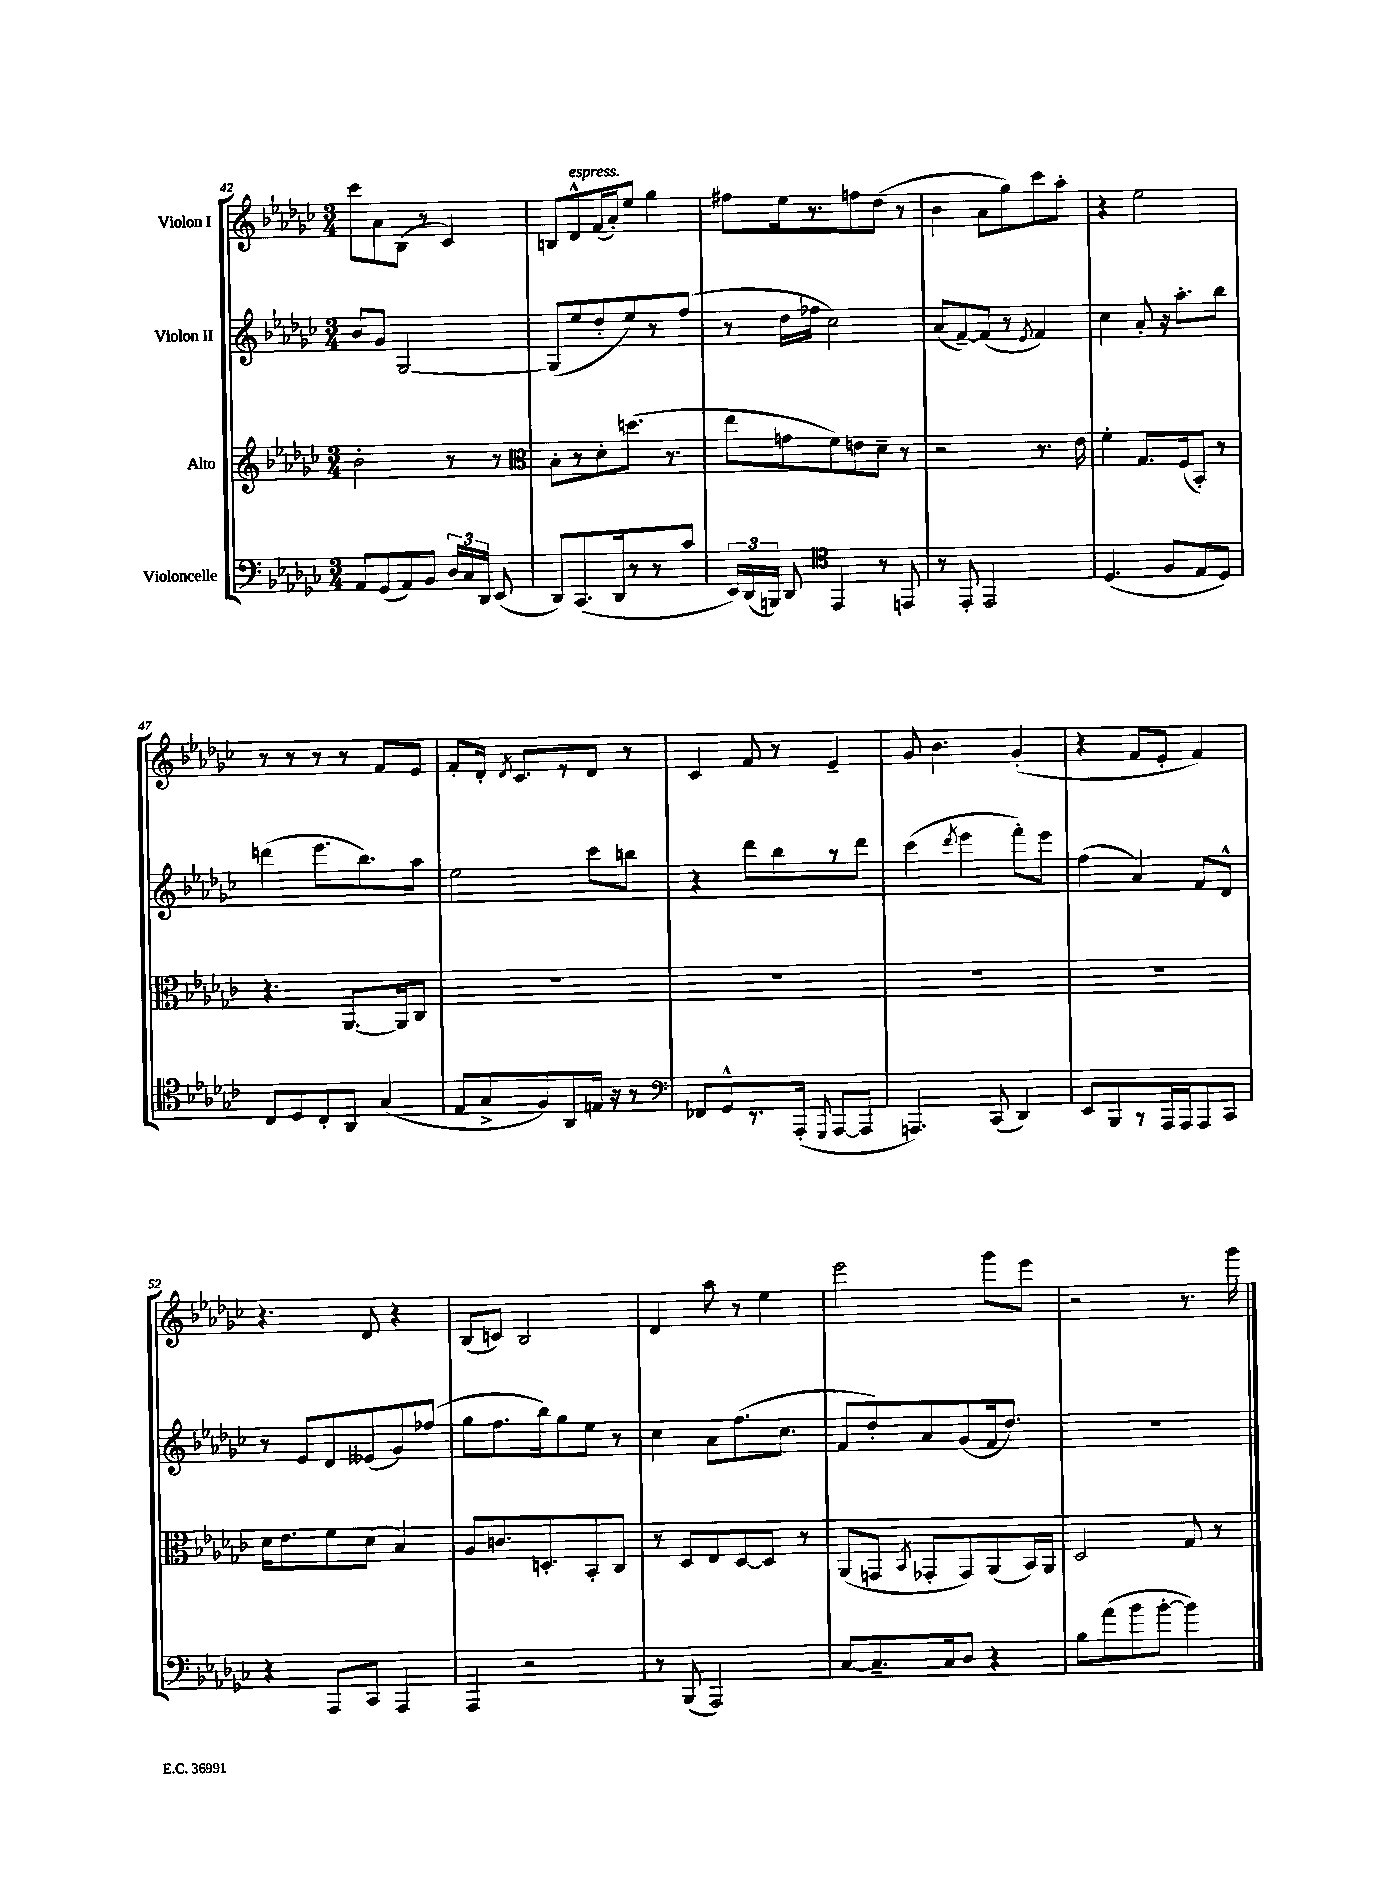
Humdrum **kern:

**kern	**kern	**kern	**kern
*staff4	*staff3	*staff2	*staff1
*clefF4	*clefG2	*clefG2	*clefG2
*k[b-e-a-d-g-c-]	*k[b-e-a-d-g-c-]	*k[b-e-a-d-g-c-]	*k[b-e-a-d-g-c-]
*M3/4	*M3/4	*M3/4	*M3/4
8AA-/L	2b-'\	8b-/L	8ccc-\L
(8GG-/	.	8g-/J	8a-\
8AA-/)	.	[2G-/	(8B-\J
8BB-/J	.	.	8r
24D-/LL	8r	.	4c-/)
24C-/	.	.	.
24DD-/JJ	.	.	.
(8EE-/	8r	.	.
=	=	=	=
*	*clefC3	*	*
8DD-/L)	8B-'\L	(8G-/]L	8B/L
(8.CC-/	8r	8ee-/	8d-^^/
.	8d-'\	8dd-'/	(16f/L
16DD-/k	.	.	16a-'/J)
8r	(8.dd\J	8ee-/)	8ee-/J
8r	.	8r	4gg-\
.	8.r	.	.
8c-/J	.	(8ff/J	.
=	=	=	=
24EE-/LL)	8ee-\L	8r	8ff#\L
(24DD-/	.	.	.
24BBB/JJ)	.	.	.
8DD-/	8g\	16dd-\LL	16ee-\k
.	.	16ff-\JJ	8.r
*clefC4	*	*	*
4EE-/	8f\)	2cc-\)	.
.	8e\	.	8ff\
8r	8d-~\J	.	(8dd-\J
8EE/	8r	.	8r
=	=	=	=
8r	2r	(8a-/L	4b-\
8EE-'/	.	[8f~/)	.
2EE-/	.	(8f/]J	8a-\L
.	.	8r	8gg-\)
.	.	8qe-/	.
.	8.r	4f/)	8ccc-\
.	.	.	8aa-'\J
.	16e-\	.	.
=	=	=	=
(4.D-/	4f'\	4cc-\	4r
.	8.G-/L	8a-'/	2ee-\
8F/L	.	16r	.
.	(16F/k	8.aa-'\L	.
8E-/	8BB-'/J)	.	.
8D-/J)	8r	8bb-\J	.
=	=	=	=
8C-/L	4.r	(4ddd\	8r
8D-/	.	.	8r
8C-'/	.	8.eee-\L	8r
8AA-/J	[8.AA-/L	.	8r
.	.	8.bb-\)	.
(4G-/	.	.	8f/L
.	16AA-/]k	.	.
.	8C-/J	8aa-\J	8e-/J
=	=	=	=
8E-/L	2.r	2ee-\	8f'/L
8G-^/	.	.	16d-'/Jk
.	.	.	8qd-/
.	.	.	8.c-/L
8F/)	.	.	.
8AA-/	.	.	8r
16E/Jk	.	8ccc-\L	8d-/J
16r	.	.	.
8r	.	8bb\J	8r
=	=	=	=
*clefF4	*	*	*
8FF-/L	2.r	4r	4c-/
8GG-^^/	.	.	.
8.r	.	8ddd-\L	8f/
.	.	8bb-\	8r
(16AAA-'/Jk	.	.	.
8qqGGG-/	.	.	.
[8AAA-/L	.	8r	4e-~/
8AAA-/]J	.	8ddd-\J	.
=	=	=	=
4.AAA/)	2.r	(4ccc-\	8g-/
.	.	.	4.b-\
.	.	8qddd-/	.
.	.	4eee-\	.
(8CC-/	.	.	.
4DD-/)	.	8fff'\L)	(4g-'/
.	.	8eee-\J	.
=	=	=	=
8EE-/L	2.r	(4ff\	4r
8BBB-/	.	.	.
8r	.	4a-/)	8f/L
16AAA-/L	.	.	8e-'/J
16AAA-/J	.	.	.
8AAA-/	.	8f/L	4f/)
8CC-/J	.	8d-^^/J	.
=	=	=	=
4r	16d-\LK	8r	4.r
.	8.e-\	.	.
.	.	8e-/L	.
8AAA-/L	8f\	8d-/	.
8CC-/J	(8d-\J	(8e--/	8d-/
4AAA-/	4B-/)	8g-/)	4r
.	.	(8ff-/J	.
=	=	=	=
4AAA-/	8A-/L	8gg-\L	(8B-/L
.	8.c/	8.ff\	8c/J)
2r	.	.	2B-/
.	8.D'/	16bb-\k)	.
.	.	8gg-\	.
.	8BB-'/	8ee-\J	.
.	8C-/J	8r	.
=	=	=	=
8r	8r	4cc-\	4d-/
(8BBB-/	8D-/L	.	.
2AAA-/)	8E-/	8a-\L	8aa-\
.	[8D-/	(8.ff\	8r
.	8D-/]J	.	4ee-\
.	.	8.cc-\J	.
.	8r	.	.
=	=	=	=
[8C-/L	(8AA-/L	8f/L	2eee-\
8.C-~/]	8GG/J	8dd-'/)	.
.	8qBB-/	.	.
.	8GG-'/L	8a-/	.
16C-/k	.	.	.
8D-/J	8GG-/)	(8g-/	.
4r	(8AA-/	16f/k	8ggg-\L
.	.	8.dd-/J)	.
.	16BB-/L)	.	8eee-\J
.	16AA-/JJ	.	.
=	=	=	=
8B-\L	2D-/	2.r	2r
(8a-\	.	.	.
8b-\	.	.	.
[8b-'\J	.	.	.
4b-\])	8G-/	.	8.r
.	8r	.	.
.	.	.	16ggg-\
==	==	==	==
*-	*-	*-	*-
